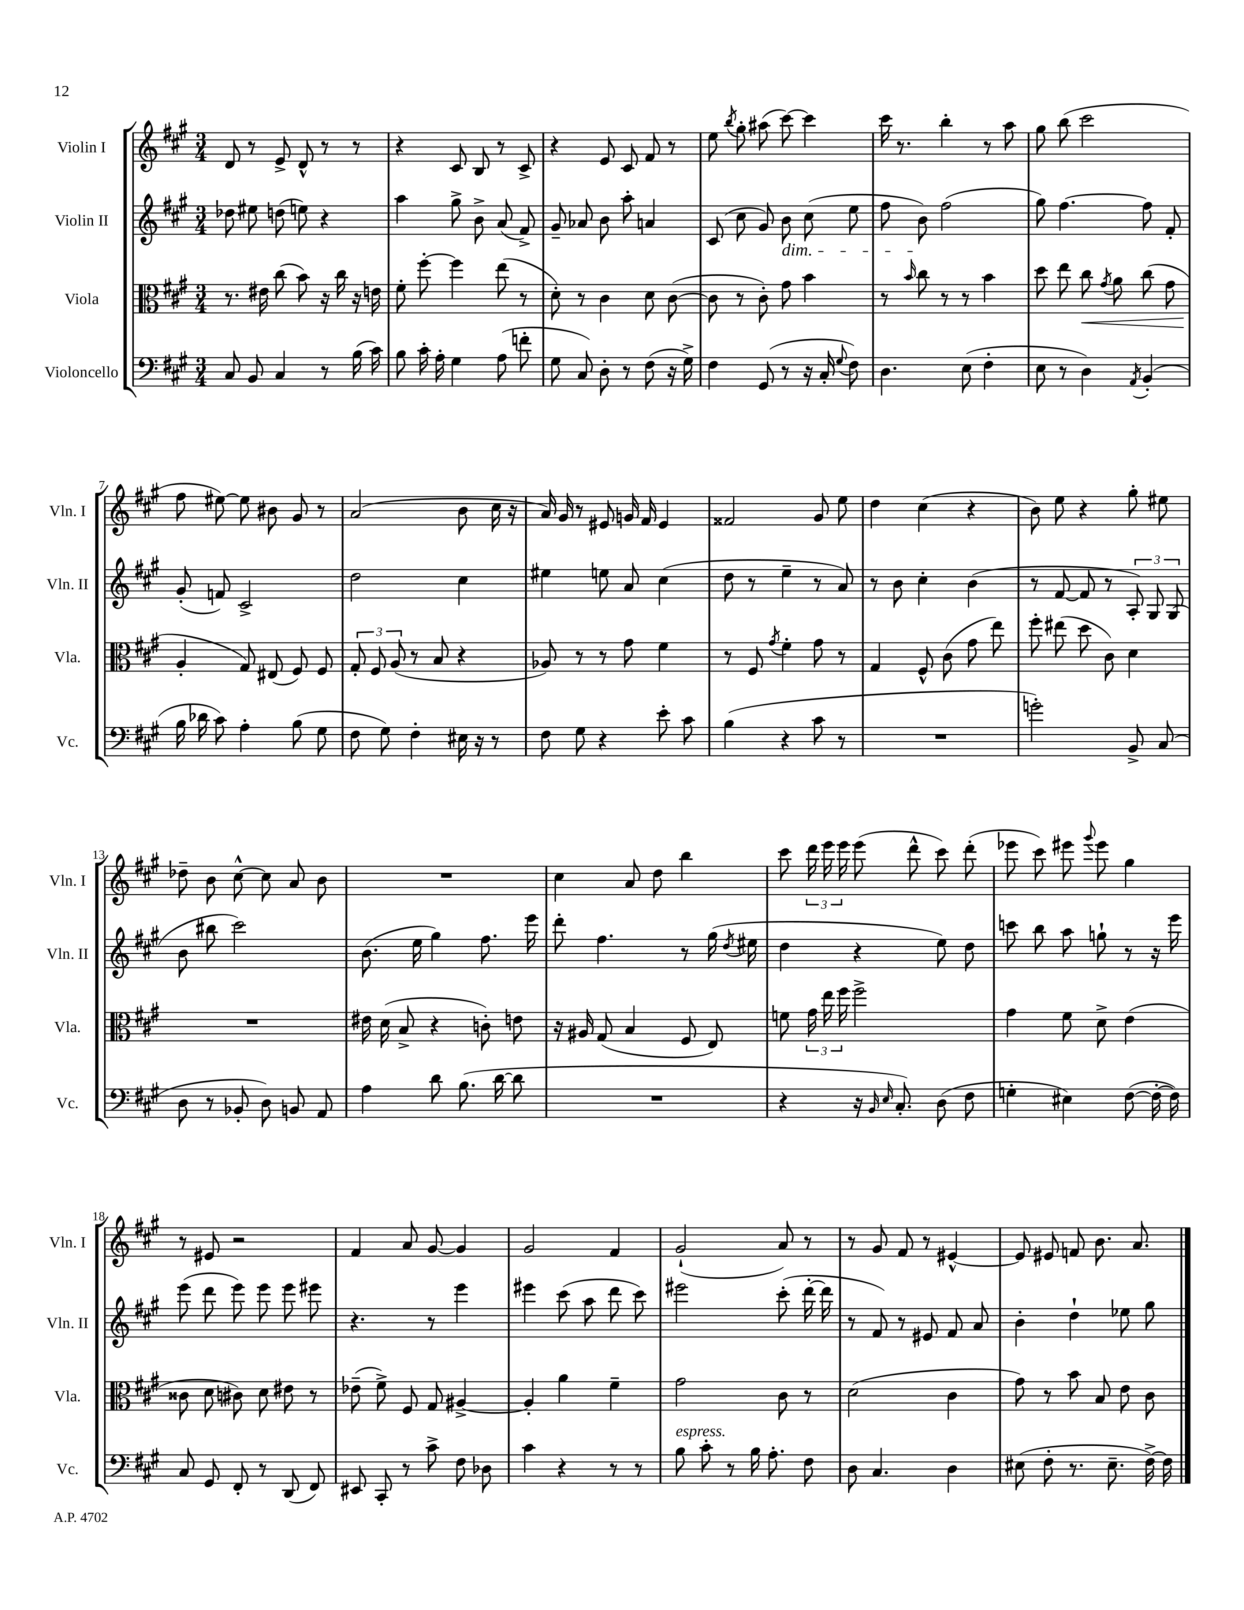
<<
\new StaffGroup <<
\new Staff = "s0" \with { instrumentName = "Violin I" shortInstrumentName = "Vln. I" } {
    \clef treble \key a \major \numericTimeSignature \time 3/4
    \autoBeamOff d'8 r8 e'8-> d'8-^ r8 r8 |
    r4 cis'8 b8 r8 cis'8-> |
    r4 e'8 cis'8 fis'8 r8 |
    e''8 \acciaccatura { b''8 } gis''8-. ais''8( cis'''8~) cis'''4 |
    cis'''16 r8. b''4-. r8 a''8 |
    gis''8 b''8( cis'''2 |
    fis''8 eis''8~) eis''8 bis'8 gis'8 r8 |
    a'2( b'8 cis''16 r16 |
    a'16) gis'16 r8 eis'8 g'16 fis'16 eis'4 |
    fisis'2 gis'8 e''8 |
    d''4 cis''4( r4 |
    b'8) e''8 r4 gis''8-. eis''8 |
    des''8-- b'8 cis''8~-^ cis''8 a'8 b'8 |
    R2. |
    cis''4 a'8 d''8 b''4 |
    cis'''8 \tuplet 3/2 { d'''16 e'''16 e'''16 } e'''8( d'''8-^ cis'''8) d'''8-.( |
    ees'''8 cis'''8) eis'''8 \appoggiatura { gis'''8 } eis'''8 gis''4 |
    r8 eis'8 r2 |
    fis'4 a'8 gis'8~ gis'4 |
    gis'2 fis'4 |
    gis'2-!( a'8) r8 |
    r8 gis'8 fis'8 r8 eis'4~-^ |
    eis'8 eis'8 f'8 b'8. a'8. \bar "|." |
}
\new Staff = "s1" \with { instrumentName = "Violin II" shortInstrumentName = "Vln. II" } {
    \clef treble \key a \major \numericTimeSignature \time 3/4
    \autoBeamOff des''8 eis''8 d''8( e''8) r4 |
    a''4 gis''8-> b'8-> a'8( fis'8->) |
    gis'8-- aes'8 b'8 a''8-. a'4 |
    cis'8( cis''8 gis'8) b'8\dim cis''8( e''8 |
    fis''8 b'8\!) fis''2( |
    gis''8) fis''4.~ fis''8 fis'8-. |
    gis'8-.( f'8) cis'2-> |
    d''2 cis''4 |
    eis''4 e''8 a'8 cis''4( |
    d''8 r8 e''4-- r8 a'8) |
    r8 b'8 cis''4-. b'4( |
    r8 fis'8~ fis'8 r8 \tuplet 3/2 { a8-.) gis8 gis8( } |
    b'8 bis''8 cis'''2) |
    b'8.( e''16 gis''4) fis''8. e'''16 |
    d'''8-. fis''4. r8 gis''16( \acciaccatura { d''8 } eis''16 |
    d''4 r4 e''8) d''8 |
    c'''8 b''8 a''8 g''8-! r8 r16 e'''16 |
    e'''8( d'''8 e'''8) e'''8 e'''8 eis'''8 |
    r4. r8 e'''4 |
    eis'''4 cis'''8( a''8 d'''8 cis'''8) |
    eis'''2 cis'''8-.( d'''16~-. d'''16 |
    r8 fis'8) r8 eis'8 fis'8 a'8 |
    b'4-. d''4-! ees''8 gis''8 \bar "|." |
}
\new Staff = "s2" \with { instrumentName = "Viola" shortInstrumentName = "Vla." } {
    \clef alto \key a \major \numericTimeSignature \time 3/4
    \autoBeamOff r8. eis'16 cis''8( b'8) r16 cis''16 r16 e'16 |
    fis'8-. fis''8~-. fis''4 e''8( r8 |
    d'8-.) r8 cis'4 d'8 cis'8~( |
    cis'8 r8 cis'8-.) gis'8 b'4 |
    r8 \grace { b'16 } cis''8 r8 r8 b'4 |
    d''8 e''8 cis''8\< \acciaccatura { gis'8 } a'8 cis''8( gis'8 |
    a4-.\! gis8) eis8( fis8) fis8 |
    \tuplet 3/2 { gis8-. fis8 a8( } r8 b8 r4 |
    aes8) r8 r8 gis'8 fis'4 |
    r8 fis8 \acciaccatura { gis'8 } fis'4-. gis'8 r8 |
    gis4 fis8-^ cis'8( gis'8 e''8) |
    fis''8-. eis''8( d''8 cis'8) d'4 |
    R2. |
    eis'16 d'16( b8-> r4 c'8-.) e'8 |
    r16 ais16 gis8( b4 fis8 e8) |
    f'8 \tuplet 3/2 { gis'16 e''16 fis''16 } fis''2-> |
    gis'4 fis'8 d'8-> e'4( |
    cisis'8 d'8 cis'8) d'8 eis'8 r8 |
    ees'8--( fis'8->) fis8 gis8 ais4~-> |
    ais4-. a'4 fis'4-- |
    gis'2 cis'8 r8 |
    d'2( cis'4 |
    gis'8) r8 b'8 b8 e'8 cis'8 \bar "|." |
}
\new Staff = "s3" \with { instrumentName = "Violoncello" shortInstrumentName = "Vc." } {
    \clef bass \key a \major \numericTimeSignature \time 3/4
    \autoBeamOff cis8 b,8 cis4 r8 b16( cis'16) |
    b8 cis'16-. a16-. gis4 a8( f'8-. |
    gis8 cis8) d8-. r8 fis8( r16 gis16->) |
    fis4 gis,8( r8 r16 cis16-. \appoggiatura { gis8 } fis8) |
    d4. e8( fis4-. |
    e8 r8 d4) \acciaccatura { a,8 } b,4-.( |
    b16 des'16 cis'8) a4-. b8( gis8 |
    fis8 gis8) fis4-. eis16 r16 r8 |
    fis8 gis8 r4 e'8-. cis'8 |
    b4( r4 cis'8 r8 |
    R2. |
    g'2-.) b,8-> cis8( |
    d8 r8 bes,8-. d8) b,8 a,8 |
    a4 d'8 b8.( d'16~ d'8 |
    R2. |
    r4 r16 \grace { b,16 e16 } cis8.-.) d8( fis8 |
    g4-. eis4) fis8~( fis16~-. fis16) |
    cis8 gis,8 fis,8-. r8 d,8( fis,8) |
    eis,8 cis,8-. r8 cis'8-> fis8 des8 |
    cis'4 r4 r8 r8 |
    b8^\markup { \italic "espress." } cis'8-. r8 b16 a8.-. fis8 |
    d8 cis4. d4 |
    eis8( fis8-. r8. eis8.-- fis16~->) fis16 \bar "|." |
}
>>
>>
